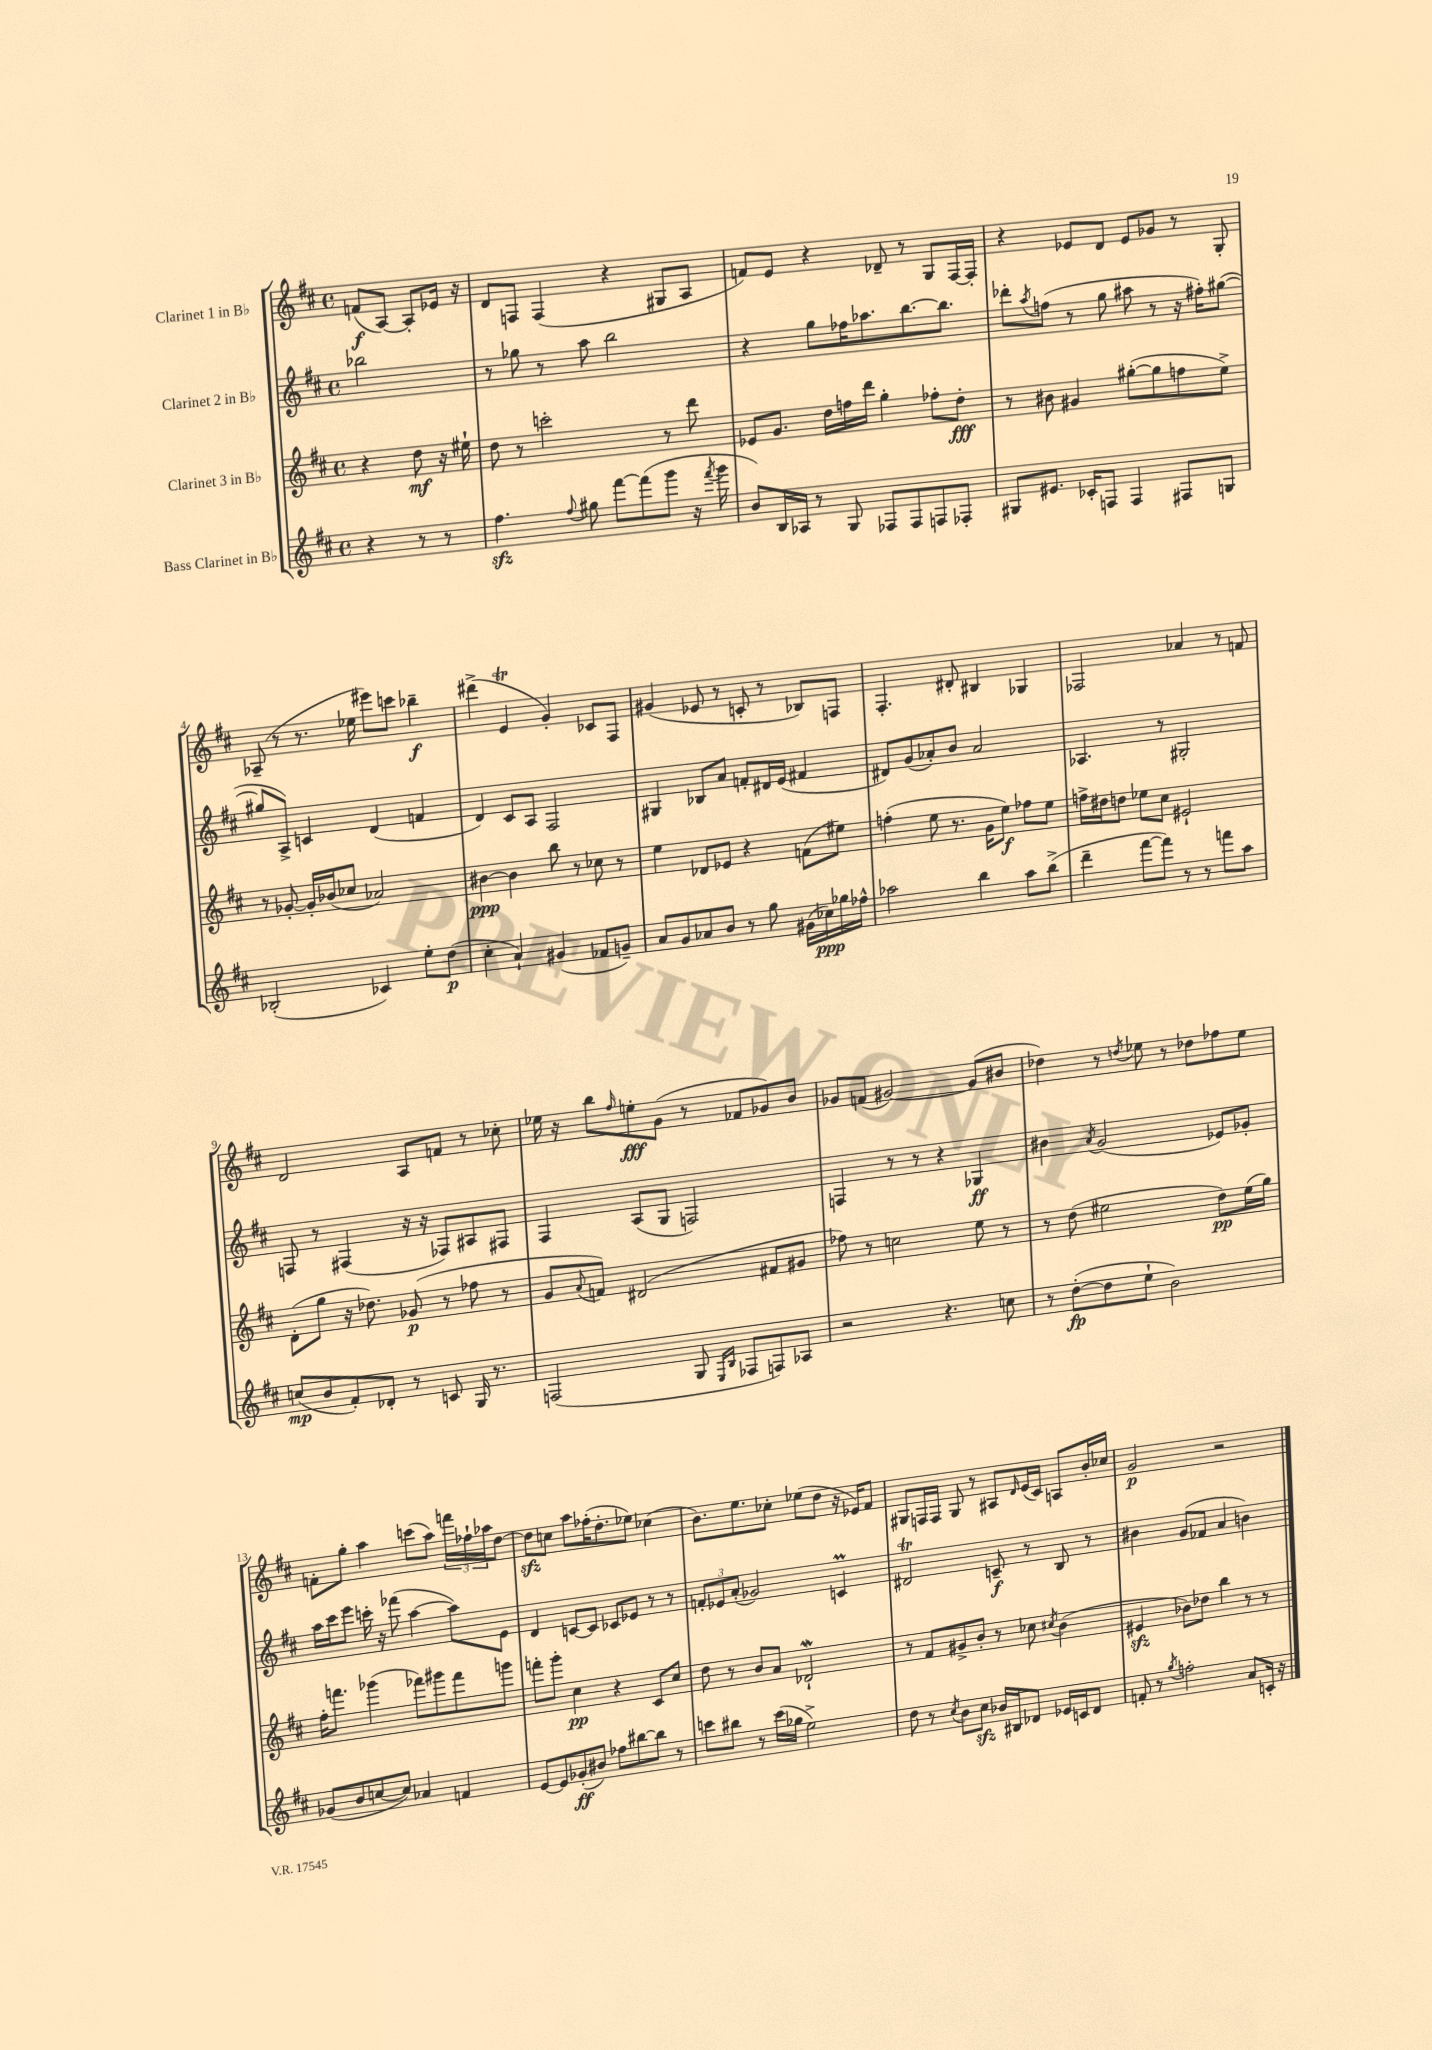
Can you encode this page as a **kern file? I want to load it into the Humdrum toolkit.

**kern	**kern	**kern	**kern
*staff4	*staff3	*staff2	*staff1
*clefG2	*clefG2	*clefG2	*clefG2
*k[f#c#]	*k[f#c#]	*k[f#c#]	*k[f#c#]
*M4/4	*M4/4	*M4/4	*M4/4
*met(c)	*met(c)	*met(c)	*met(c)
4r	4r	2bb-	(8f
.	.	.	[8A)
8r	8dd	.	8A']
8r	16r	.	16e-
.	16ee#`	.	16r
=	=	=	=
4.ff#	8dd	8r	8d
.	8r	8gg-	8F
.	2ccc'	8r	(4F
8qqff#	.	.	.
8gg#	.	8aa	.
[8fff#	.	2bb	4r
(8fff#]	.	.	.
8ggg	8r	.	8G#
16r	8ddd	.	8A
8qfff#	.	.	.
16ggg	.	.	.
=	=	=	=
8b)	8e-	4r	8f)
16B	8.g	.	8e
16A-	.	.	.
8r	.	8gg	4r
.	16dd	.	.
8G	16ff	16ff-	.
.	16ddd	8.aa-	.
8F-	4gg'	.	8d-~
8F-	.	[8.bb	8r
8F	8ff-'	.	8G
.	.	8.bb]	.
8F-'	8dd'	.	[16F#
.	.	.	16F#']
=	=	=	=
8G#	8r	8ddd-'	4r
.	.	8qaa	.
8.e#	8b#	(8ff	.
.	4g#	8r	8e-
16c-'	.	.	.
8F	.	8gg	8d
4F	([8gg#'	8aa#	8e-
.	8gg#]	8r	8g-
8F#	8ff	16r	8r
.	.	16ff#')	.
8G	8ee^)	([8gg#	8G'
=	=	=	=
(2B-'	8r	8gg#]	(8A-~
.	[8g-'	8A^)	8r
.	16g-']	4c	8.r
.	(16b-	.	.
.	8cc-	.	.
.	.	.	16ee-
4c-)	2a-)	(4d	8eee#)
.	.	.	8ccc
8ee'	.	4f	4bb-~
(8dd	.	.	.
=	=	=	=
4cc#'	[4b#	4d)	(4ddd#^
4a`)	4b#]	8c#	4e
.	.	8A	.
(4g#	8bb	2F#	4g')
.	8r	.	.
8f-	8cc-	.	8c-
8g~)	8r	.	8F#
=	=	=	=
8a	4ee	4G#	(4g#
8g	.	.	.
8a-	8d-	8B-	8e-
8b	8e-	8a	8r
8r	4r	8f'	8c'
8gg	.	16d#	8r
.	.	(16e	.
(16g#	(8f	4f#	8B-)
16cc-)	.	.	.
16gg-	8ee#)	.	8F
16ff-^^	.	.	.
=	=	=	=
2aa-	(4ff'	8d#)	4.F#'
.	.	(8g	.
.	8ee	8a-')	.
.	8.r	8b	8d#'
4bb	.	2a-	4B#
.	16g	.	.
.	8ee)	.	.
8aa-	8ff-	.	4G-
(8bb^	8ee	.	.
=	=	=	=
4ddd~	16ff^	4.A-	2F-
.	16dd#	.	.
.	8dd	.	.
[8fff#	8ee-	.	.
8fff#])	8cc#	8r	.
8r	2e#`	2G#'	4a-
8r	.	.	.
8fff	.	.	8r
8aa	.	.	8f
=	=	=	=
(8cc	(8d'	8F	2d
8b	8gg	8r	.
8f#')	16r	(4F#	.
.	8.dd-)	.	.
8d-'	.	.	.
8r	(8g-	16r	8A
.	.	16r	.
8c	8r	8F-)	8f
16G	8ff-	8A#	8r
8.r	.	.	.
.	8r	8F#	8cc-'
=	=	=	=
(2F	8g	4F#	16ee-
.	.	.	16r
.	8qqa	.	.
.	8f)	.	8bb
.	.	.	16qqff#
.	(2d#	(8A	8ee'
.	.	8G	(8g
8G	.	2F)	8r
16qqE	.	.	.
16qqB	.	.	.
8F-	.	.	8f-
8F)	8f#	.	8g-)
8A-	8g#	.	8b
=	=	=	=
2r	8ff-)	4F	8g-
.	8r	.	(8f
.	2cc	8r	[2g#)
.	.	8r	.
4.r	.	4r	.
.	8ee	4G-	(8g#]
8cc	8r	.	8b#
=	=	=	=
8r	8r	4b#	4dd-)
([8dd'	(8dd	.	.
.	.	8qa	.
8dd]	2ee#	(2g	8r
.	.	.	8qdd
8ee`	.	.	8ee-
2b)	.	.	8r
.	.	.	8dd-
.	8dd)	8e-)	8ff-
.	(16ee#	8g-'	8ee-
.	16gg)	.	.
=	=	=	=
(8g-	16ff#'	16aa	8f'
.	8.fff	16ccc#	.
8b	.	8eee	8gg'
[8cc	(4ggg-	16ccc'	4aa
.	.	16r	.
8cc])	.	(8fff-	.
4a-	8fff-)	[4aa	(8ccc
.	8ggg#	.	8aa)
4f	8fff-	8aa])	24fff
.	.	.	24ff-`
.	.	.	24aa-
.	8ggg	8e	[8dd
=	=	=	=
[8e	8fff'	4d	8dd]
8e]	8ggg'	.	8cc
(8g-'	4cc#	[8c	8aa
8b#)	.	8c]	(16ff-'
.	.	.	8.dd'
8ff-	4r	8c-	.
[8bb#	.	8e-	8ee-)
8bb#]	8c#	8r	(4cc-
8r	8cc#	8r	.
=	=	=	=
8ccc	8dd	12f'	8.b)
.	.	12e-	.
8bb#	8r	.	.
.	.	(12a'	.
.	.	.	8.ee
8r	8b	2g-)	.
(16ccc	8a	.	8cc-'
16gg-	.	.	.
2ee^)	2d-`	.	(8ee-
.	.	.	8dd
.	.	4c	16r
.	.	.	16e-)
.	.	.	8f#
=	=	=	=
8dd	8r	2d#	8G#
8r	8f#	.	16F
.	.	.	16F
8qcc#	.	.	.
8b	8g#^	.	8G#
8cc#	8b'	.	8r
16b-	8r	8c~	8A#
16B#	.	.	.
.	.	.	16qqd
8d-	8cc-	8r	(16e
.	.	.	16c#)
.	8qcc#	.	.
16e-	(4b	8B	8A
16c	.	.	.
8d-	.	8r	16b'
.	.	.	16cc-
=	=	=	=
8f'	4e#	4b#	2g
8r	.	.	.
8qgg	.	.	.
2ff'	8b-)	(8g	.
.	8dd-	8f-	.
.	4bb	4a	2r
8a	8r	4b)	.
16c'	8r	.	.
16r	.	.	.
==	==	==	==
*-	*-	*-	*-
